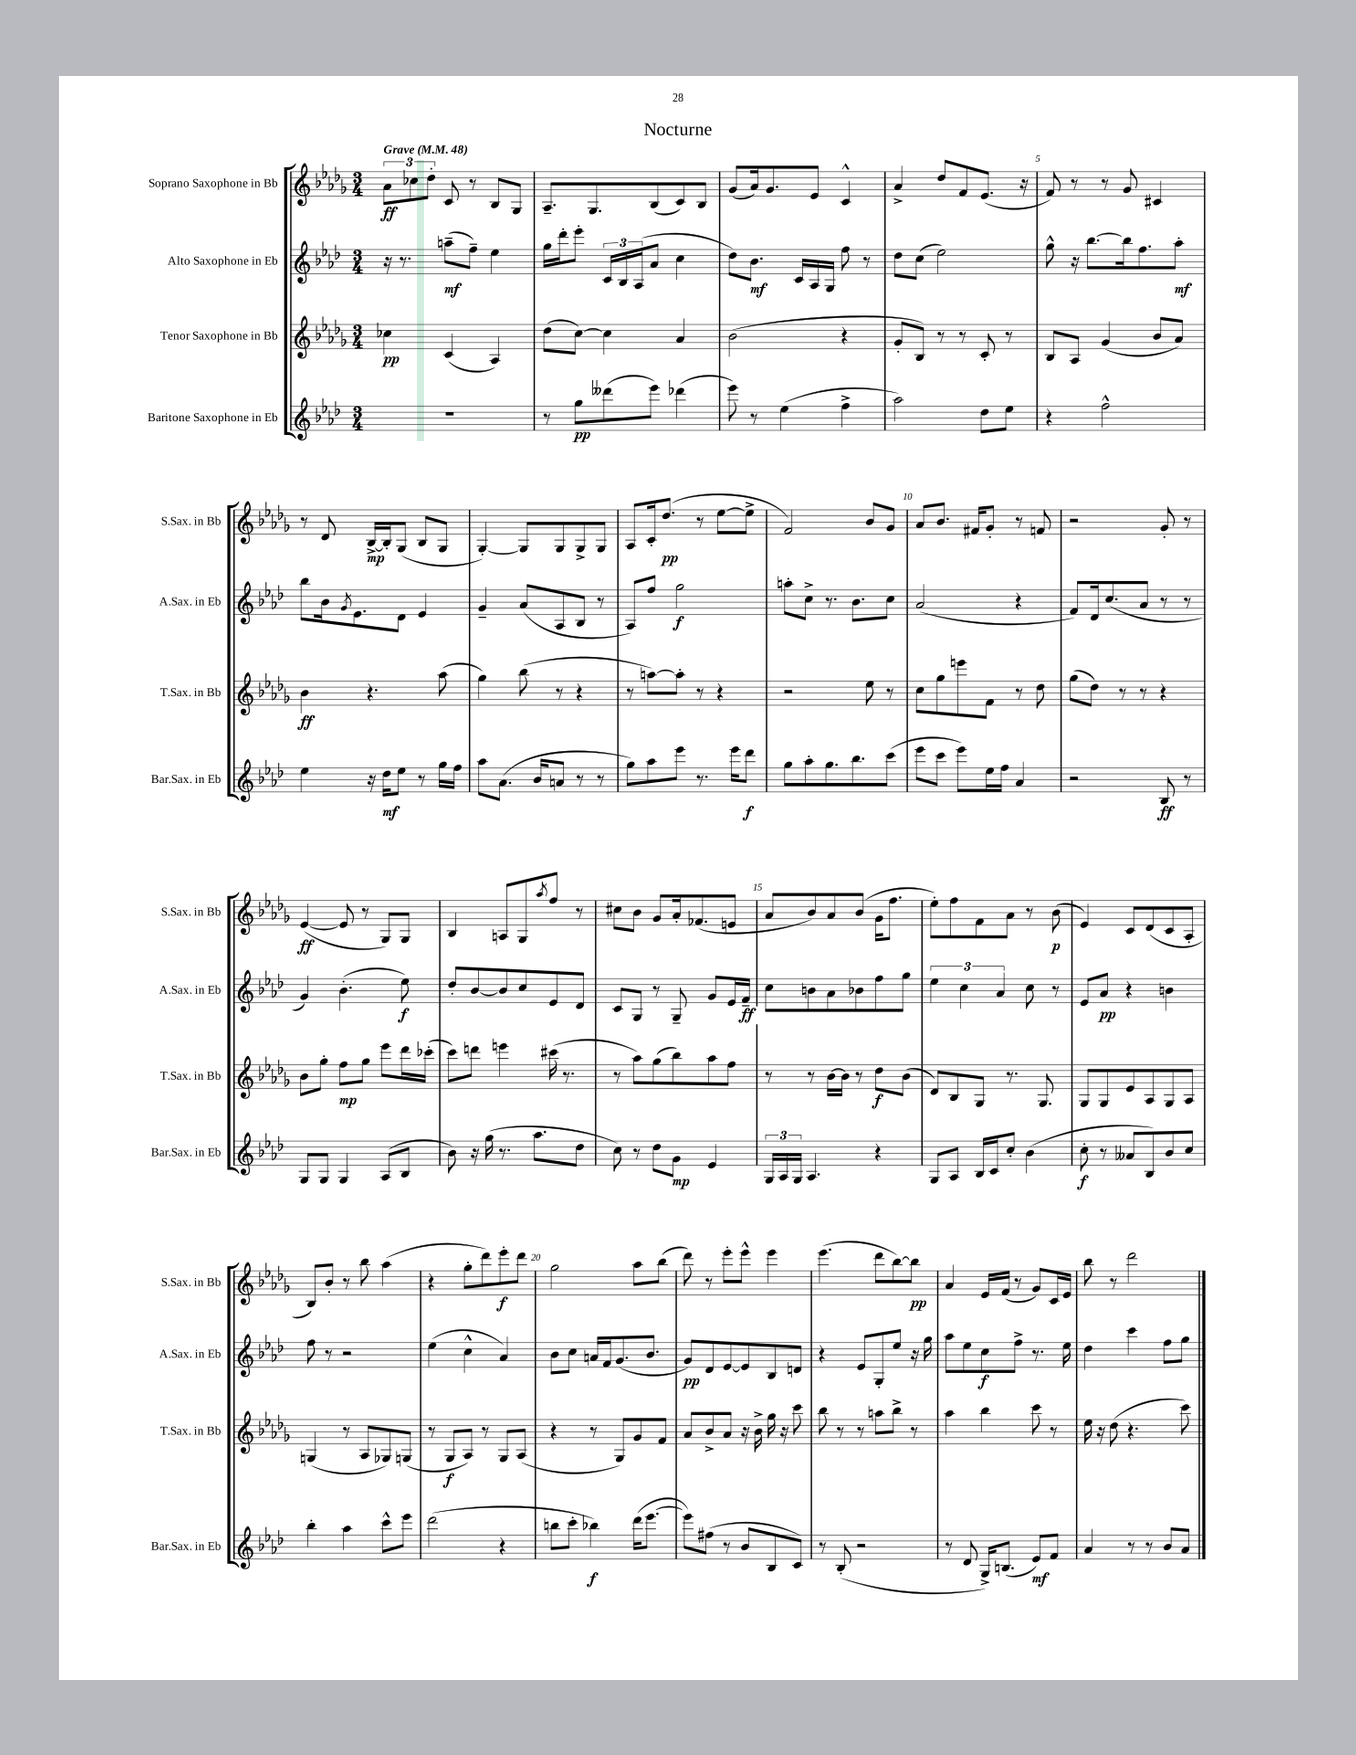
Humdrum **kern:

**kern	**kern	**kern	**kern
*staff4	*staff3	*staff2	*staff1
*clefG2	*clefG2	*clefG2	*clefG2
*k[b-e-a-d-]	*k[b-e-a-d-g-]	*k[b-e-a-d-]	*k[b-e-a-d-g-]
*M3/4	*M3/4	*M3/4	*M3/4
*MM48	*MM48	*MM48	*MM48
2.r	4cc-	16r	12a-
.	.	8.r	.
.	.	.	12cc-
.	.	.	12dd-'
.	(4c	(8aa~	8c
.	.	8ff~)	8r
.	4A-)	4ee-	8B-
.	.	.	8G-
=	=	=	=
8r	(8dd-	16gg	8.A-~
.	.	16ddd-'	.
8gg	[8cc)	8eee-'	.
.	.	.	8.G-
(8ddd--	4cc]	24c	.
.	.	24B-	.
.	.	(24A-	.
8eee-)	.	8a-	(8B-
(4ddd-	4a-	4cc	8c)
.	.	.	8B-
=	=	=	=
8eee-)	(2b-	8dd-)	(8g-
8r	.	8.b-	16a-)
.	.	.	8.g-
(4ee-	.	.	.
.	.	16c	.
.	.	16A-	8e-
.	.	16G	.
4ff^	4r	8ff	4c^^
.	.	8r	.
=	=	=	=
2aa-)	8g-'	8dd-	4a-^
.	8B-)	(8cc	.
.	8r	2ee-)	8dd-
.	8r	.	8f
8dd-	8c'	.	(8.e-
8ee-	8r	.	.
.	.	.	16r
=	=	=	=
4r	8B-	8gg^^	8f)
.	8A-	16r	8r
.	.	[8.bb-	.
2ff^^	(4g-	.	8r
.	.	16bb-]	8g-
.	.	8.ff	.
.	8b-	.	4c#
.	8a-)	8aa-'	.
=	=	=	=
4ee-	4b-	8bb-	8r
.	.	16b-	8d-
.	.	8qg	.
.	.	8.e-	.
16r	4.r	.	[16B-^
16dd-	.	.	16B-']
8ee-	.	8d-	(8G-
8r	.	4e-	8B-
16gg	(8aa-	.	8G-
16ff	.	.	.
=	=	=	=
8aa-	4gg-)	4g~	[4G-')
(8.a-	.	.	.
.	(8bb-	(8a-	8G-]
16b-	.	.	.
8a	8r	8A-	8G-
8r	4r	8B-	8G-^
8r	.	8r	8G-
=	=	=	=
8gg)	8r	8A-)	8A-
8aa-	[8aa)	8ff	16c'
.	.	.	(8.dd-
8eee-	8aa']	2gg	.
8.r	8r	.	8r
.	4r	.	[8ee-
16eee-	.	.	.
8ddd-	.	.	8ee-^]
=	=	=	=
8gg	2r	8aa'	2f)
8aa-'	.	8cc^	.
8.gg	.	8.r	.
8.bb-	.	8.b-	.
.	8ee-	.	8b-
(8ccc	8r	8cc	8g-
=	=	=	=
8eee-	8cc	(2a-	8a-
8ccc	8gg-	.	8.b-
8eee-)	8eee	.	.
.	.	.	16f#
16ee-	8f	.	8g-'
16ff	.	.	.
4a-	8r	4r	8r
.	8dd-	.	8f
=	=	=	=
2r	(8gg-	8f)	2r
.	8dd-)	16d-	.
.	.	(8.cc	.
.	8r	.	.
.	8r	8a-	.
8B-	4r	8r	8g-'
8r	.	8r	8r
=	=	=	=
8G	8b-	4g)	([4e-
8G	8gg-'	.	.
4G	8ff	(4.b-'	8e-]
.	8gg-	.	8r
(8A-	8eee-	.	8G-)
8B-	16ddd-	8ee-)	8G-
.	(16ccc-'	.	.
=	=	=	=
8b-)	8ccc)	8dd-'	4B-
16r	8ddd	[8b-	.
(16gg	.	.	.
8.r	4eee	8b-]	8A
.	.	8cc	8G-
8.aa-	.	.	.
.	.	.	8qaa-
.	(16ccc#	8e-	8ff
.	8.r	.	.
8dd-	.	8d-	8r
=	=	=	=
8cc)	8r	8c	8cc#
8r	8aa-)	8G	8b-
8dd-	(8gg-	8r	8g-
8g	8bb-)	8G~	16a-'
.	.	.	(8.f-
4e-	8aa-	8g	.
.	8ff	16e-	8e
.	.	16f~	.
=	=	=	=
24G	8r	8cc	8a-
24A-	.	.	.
24G	.	.	.
4.A-	8r	8b	8b-)
.	[16b-	8a-	8a-
.	16b-]	.	.
.	8r	8b-	(8b-
4r	8dd-	8ff	16g-
.	.	.	8.ff
.	(8b-	8gg	.
=	=	=	=
8G	8d-)	6ee-	8ee-')
8A-	8B-	.	8ff
.	.	6cc	.
16B-	8G-	.	8f
16c	.	.	.
.	.	6a-	.
8cc'	8.r	.	8a-
(4b-	.	8cc	8r
.	8.G-	.	.
.	.	8r	(8b-
=	=	=	=
8cc'	8G-	8e-	4e-)
8r	8G-	8a-	.
8a--	8e-	4r	8c
8B-)	8A-	.	(8d-
8b-	8G-	4b	8c
8cc	8A-	.	8A-'
=	=	=	=
4bb-'	(4G	8ff	8B-)
.	.	8r	8b-'
4aa-	8r	2r	8r
.	8A-	.	8bb-
8ccc^^	8G-)	.	(4aa-
8eee-	(8G	.	.
=	=	=	=
(2ddd-	8r	(4ee-	4r
.	8G-	.	.
.	8A-)	4cc^^	8gg-'
.	8r	.	8ddd-)
4r	8G-	4a-)	8eee-'
.	(8A-	.	8ddd-
=	=	=	=
8bb	4r	8b-	2gg-
8ccc'	.	8cc	.
4bb-)	8r	16a	.
.	.	16f	.
.	8G-)	(8.g	.
(16ddd-	8g-	.	8aa-
[8.eee-	.	8.b-	.
.	8f	.	(8bb-
=	=	=	=
8eee-])	8a-	8g)	8ddd-)
(8ff#	8b-^	8d-	8r
8r	8a-	[8e-	8eee-'
8b-	16r	8e-]	8eee-^^
.	16b-^	.	.
8B-	16gg-	8B-	4eee-
.	16r	.	.
8c)	8ccc	8d	.
=	=	=	=
8r	8bb-	4r	(4.eee-
(8B-'	8r	.	.
2r	8r	8e-	.
.	8aa	8G'	8ddd-
.	8bb-^	8ee-	[8bb-)
.	8r	16r	8bb-]
.	.	16gg	.
=	=	=	=
8r	4aa-	8aa-	4a-
8d-	.	8ee-	.
16G^)	4bb-	8cc	16e-
(8.B	.	.	(16f
.	.	8ff^	8r
8e-)	8ccc	8.r	8g-)
8f	8r	.	16c
.	.	16ee-	16e-
=	=	=	=
4a-	16ee-	4dd-	8bb-
.	16r	.	.
.	(8dd-	.	8r
8r	4.r	4ccc	2ddd-
8r	.	.	.
8b-	.	8ff	.
8a-	8ccc)	8gg	.
==	==	==	==
*-	*-	*-	*-
